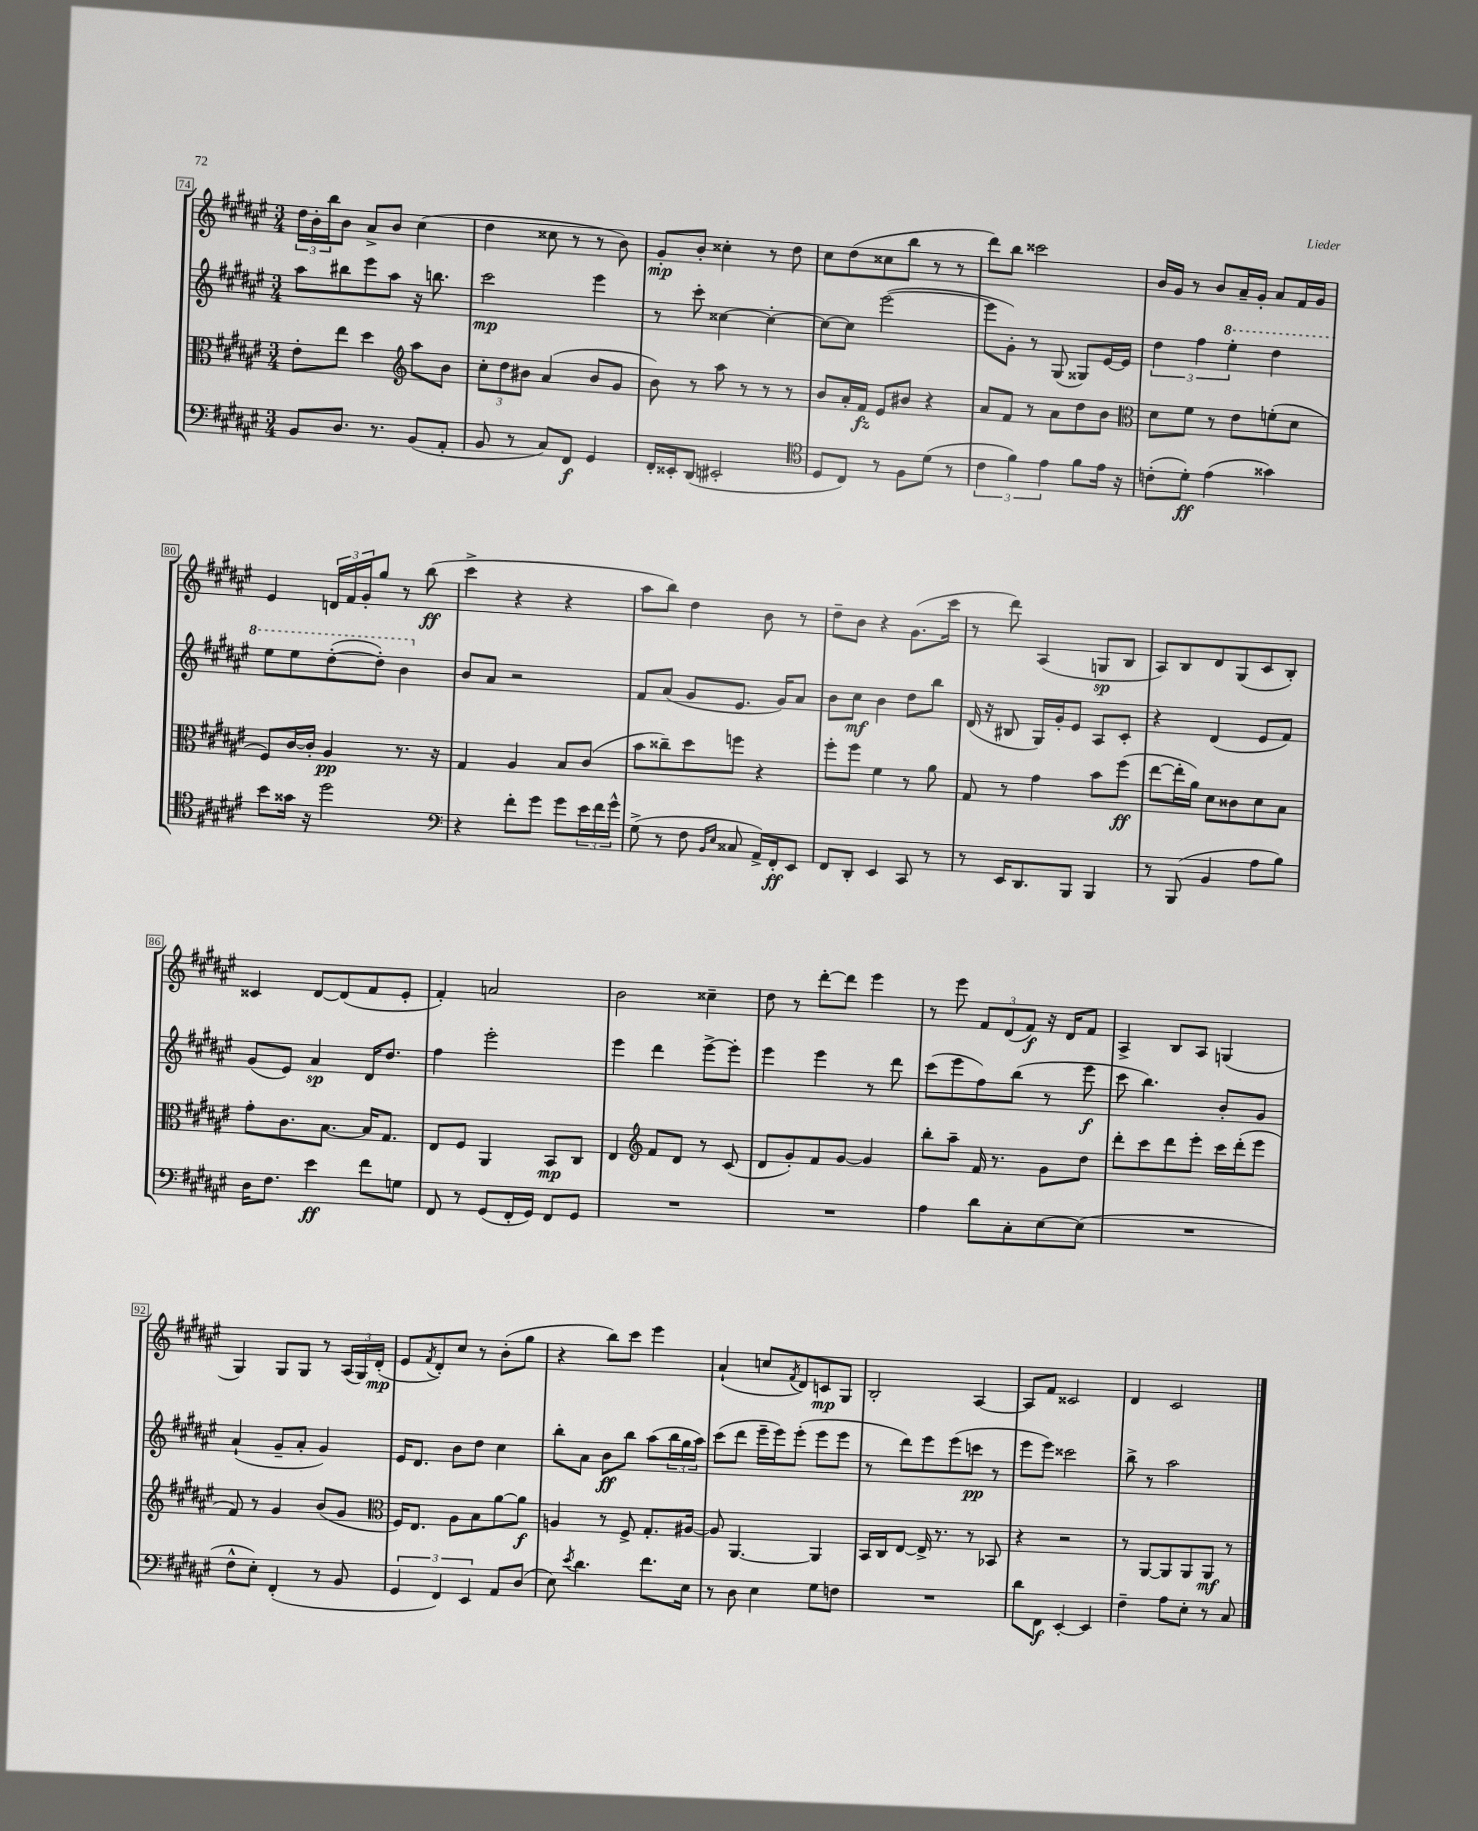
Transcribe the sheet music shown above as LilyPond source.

<<
\new StaffGroup <<
\new Staff = "s0" {
    \clef treble \key fis \major \numericTimeSignature \time 3/4
    \tuplet 3/2 { dis''16 b'16-. b''16 } b'8 ais'8-> b'8 cis''4( |
    dis''4 cisis''8 r8 r8 b'8) |
    gis'8-.\mp b'8-. cisis''4-. r8 dis''8 |
    cis''8 dis''8( cisis''8 b''8 r8 r8 |
    dis'''8) b''8 cisis'''2 |
    b'16 gis'16 r8 b'8 ais'16-- gis'16-. ais'8 fis'16 gis'16 |
    eis'4 \tuplet 3/2 { d'16 fis'16 gis'16-. } gis''8 r8 b''8\ff( |
    cis'''4-> r4 r4 |
    ais''8 b''8) dis''4 b'8 r8 |
    dis''8-- b'8 r4 gis'8.( cis'''16 |
    r8 dis'''8) ais4( g8\sp b8 |
    ais8) b8 dis'8 gis8( cis'8 b8-.) |
    cisis'4 dis'8~ dis'8( fis'8 eis'8-. |
    fis'4-.) a'2 |
    b'2 cisis''4-- |
    dis''8 r8 dis'''8~-. dis'''8 eis'''4 |
    r8 eis'''8 \tuplet 3/2 { fis'8 dis'8( fis'8\f) } r16 dis'16 fis'8 |
    ais4-> b8 ais8 g4( |
    gis4) gis8 gis8 r8 \tuplet 3/2 { ais16( gis16) dis'16-.\mp( } |
    eis'8 \acciaccatura { fis'8 } dis'8-.) cis''8 r8 b'8-.( gis''8 |
    r4 b''8) cis'''8 eis'''4 |
    ais'4-!( c''8 \acciaccatura { fis'8 } dis'8) c'8\mp gis8 |
    b2-. ais4~ |
    ais8 fis'8 cisis'2 |
    dis'4 cis'2 \bar "|." |
}
\new Staff = "s1" {
    \clef treble \key fis \major \numericTimeSignature \time 3/4
    ais''8 bis''8 eis'''8 ais''8 r16 b''8. |
    cis'''2\mp eis'''4 |
    r8 cis'''8-. cisis''4~ cisis''4~-. |
    cisis''8~ cisis''8 eis'''2~( |
    eis'''8 gis'8-.) r8 gis8( gisis8) eis'16~ eis'16 |
    \tuplet 3/2 { dis''4 fis''4 \ottava #1 eis'''4-. } dis'''4 |
    eis'''8 eis'''8 dis'''8~-.( dis'''8-.) b''4 \ottava #0 |
    b'8 ais'8 r2 |
    fis'8 ais'8( gis'8 eis'8. gis'16) ais'8 |
    b'8 cis''8\mf b'4 dis''8 b''8 |
    dis'16( r16 bis8 gis16) gis'16-. eis'8 ais8 cis'8-. |
    r4 dis'4( eis'8 fis'8) |
    gis'8( eis'8) ais'4\sp dis'16 dis''8. |
    fis''4 eis'''2-. |
    eis'''4 dis'''4 eis'''8~-> eis'''8-. |
    eis'''4 eis'''4 r8 dis'''8 |
    cis'''8( eis'''8 fis''8) b''8( r8 eis'''8\f |
    cis'''8 b''4.) b'8-. gis'8 |
    ais'4-!( gis'8-- ais'8-. gis'4) |
    eis'16 dis'8. b'8 dis''8 cis''4 |
    b''8-. ais'8 b'8\ff b''8 ais''8( \tuplet 3/2 { b''16 gis''16 ais''16) } |
    cis'''8( dis'''8 eis'''16-- eis'''16) eis'''8-.( eis'''8 eis'''8 |
    r8 dis'''8) eis'''8 eis'''8( c'''8\pp r8 |
    eis'''8 eis'''8) cisis'''2 |
    b''8-> r8 ais''2 \bar "|." |
}
\new Staff = "s2" {
    \clef alto \key fis \major \numericTimeSignature \time 3/4
    eis'8-. eis''8 dis''4 \clef treble ais''8 b'8 |
    \tuplet 3/2 { cis''8-. dis''8 bis'8 } ais'4( bis'8 gis'8 |
    b'8) r8 ais''8 r8 r8 r8 |
    b'8 ais'16-. fis'16\fz eis'8 bis'8 r4 |
    ais'8 fis'8 r8 ais'8 dis''8 b'8 |
    \clef alto dis'8 fis'8 r8 eis'8 f'8-.( dis'8 |
    fis8) cis'16~ cis'16-. ais4\pp r8. r16 |
    gis4 ais4 b8 cis'8( |
    b'8 cisis''8--) dis''8 f''8 r4 |
    fis''8-. fis''8 fis'4 r8 ais'8 |
    gis8 r8 gis'4 b'8 fis''8\ff( |
    eis''8~ eis''16-. ais'16) dis'8 cisis'8 dis'8 b8 |
    gis'8-. cis'8. b8.~ b16 gis8. |
    eis8 fis8 ais,4 b,8\mp cis8 |
    eis4 \clef treble fis'8 dis'8 r8 cis'8( |
    dis'8 gis'8-.) fis'8 gis'8~ gis'4 |
    b''8-. ais''8-- fis'16 r8. gis'8 dis''8 |
    dis'''8-. cis'''8 dis'''8 eis'''8-. cis'''16 dis'''16-.( eis'''8 |
    fis'8) r8 gis'4 b'8( gis'8 |
    \clef alto fis16) eis8. ais8 b8 ais'8~ ais'8\f |
    a4 r8 fis8-> gis8.-. ais16~ |
    ais8 ais,4.~ ais,4 |
    b,16 cis16 eis8~ eis16-> r8. r8 bes,8 |
    r4 r2 |
    r8 ais,8~ ais,8 ais,8 ais,8\mf r8 \bar "|." |
}
\new Staff = "s3" {
    \clef bass \key fis \major \numericTimeSignature \time 3/4
    b,8 dis8. r8. b,8( ais,8-. |
    b,8 r8 cis8) fis,8\f gis,4 |
    fis,16-. eisis,16-. dis,8( eis,2-. |
    \clef tenor dis8 cis8) r8 fis8 dis'8( r8 |
    \tuplet 3/2 { cis'4 fis'4) eis'4 } fis'8 eis'16 r16 |
    c'8-.( dis'8-.\ff) eis'4( gisis'4) |
    b'8 gisis'16 r16 dis''2 |
    \clef bass r4 fis'8-. gis'8 gis'8 \tuplet 3/2 { eis'16 fis'16 gis'16-^ } |
    gis8->( r8 fis8 \grace { b,16 eis16 } cisis8 ais,16->) fis,16-.\ff eis,8 |
    fis,8 dis,8-. eis,4 cis,8 r8 |
    r8 eis,16 dis,8. b,,8 b,,4 |
    r8 b,,8( b,4 ais8 b8) |
    dis16 fis8. eis'4\ff fis'8 g8 |
    fis,8 r8 gis,8( fis,16-. gis,16) fis,8 gis,8 |
    R2. |
    R2. |
    ais4 dis'8 cis8-. eis8~ eis8( |
    R2. |
    fis8-^ eis8-.) fis,4-.( r8 b,8 |
    \tuplet 3/2 { gis,4 fis,4) eis,4 } ais,8 dis8( |
    eis8) \acciaccatura { eis'8 } dis'4. fis'8. eis16 |
    r8 dis8 eis4 gis8 f8 |
    R2. |
    dis'8 fis,8\f eis,4~-. eis,4 |
    fis4-- ais8 eis8-. r8 cis8 \bar "|." |
}
>>
>>
\layout { \context { \Score currentBarNumber = #74 \override BarNumber.stencil = #(make-stencil-boxer 0.1 0.3 ly:text-interface::print) } }
